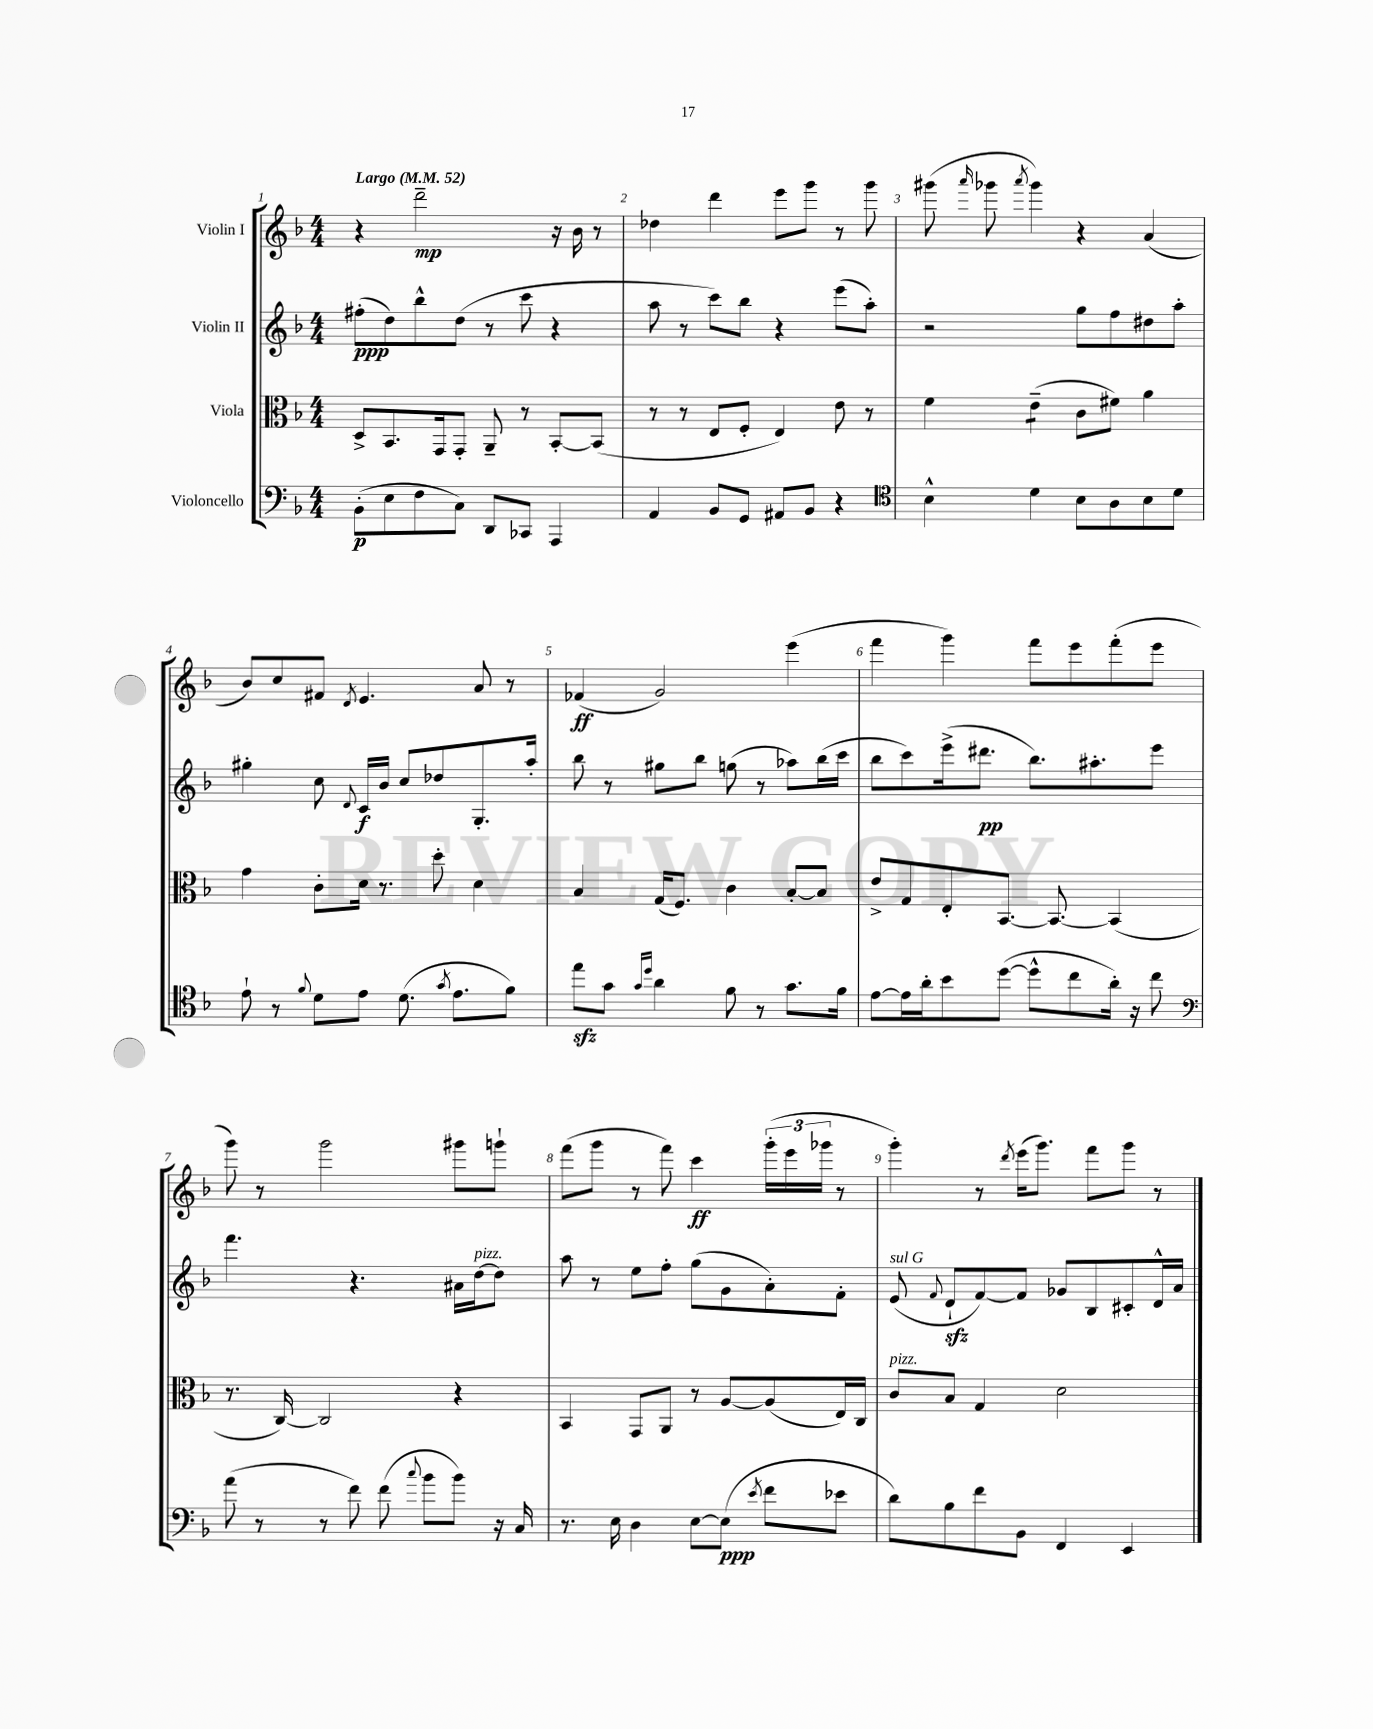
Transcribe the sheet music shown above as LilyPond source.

<<
\new StaffGroup <<
\new Staff = "s0" \with { instrumentName = "Violin I" } {
    \clef treble \key f \major \numericTimeSignature \time 4/4 \tempo "Largo" 4 = 52
    \autoBeamOff r4 d'''2--\mp r16 bes'16 r8 |
    des''4 d'''4 e'''8[ g'''8] r8 g'''8 |
    gis'''8( \grace { a'''16 } ges'''8 \acciaccatura { a'''8 } ges'''4) r4 a'4( |
    bes'8[) c''8 fis'8] \acciaccatura { d'8 } e'4. a'8 r8 |
    fes'4\ff( g'2) e'''4( |
    f'''4 g'''4) f'''8[ e'''8 f'''8-.( e'''8] |
    g'''8) r8 g'''2 gis'''8[ g'''8]-! |
    f'''8[( g'''8] r8 f'''8) c'''4\ff \tuplet 3/2 { g'''16[-.( e'''16 ges'''16] } r8 |
    g'''4-.) r8 \acciaccatura { d'''8 } e'''16[( g'''8.]) f'''8[ g'''8] r8 \bar "|." |
}
\new Staff = "s1" \with { instrumentName = "Violin II" } {
    \clef treble \key f \major \numericTimeSignature \time 4/4
    \autoBeamOff fis''8[-.\ppp( d''8) bes''8-^ d''8]( r8 c'''8 r4 |
    a''8 r8 c'''8[) bes''8] r4 e'''8[( a''8]-.) |
    r2 g''8[ f''8 dis''8 a''8]-. |
    gis''4-. c''8 \appoggiatura { d'8 } c'16[\f bes'16] c''8[ des''8 g8.-. a''16]-. |
    bes''8 r8 gis''8[ bes''8] g''8( r8 aes''8[) bes''16( c'''16] |
    bes''8[ c'''8) e'''16->( dis'''8.]\pp bes''8.[) ais''8.-. e'''8] |
    f'''4. r4. ais'16[ d''16~^\markup { \italic "pizz." } d''8] |
    a''8 r8 e''8[ f''8]-. g''8[( g'8 a'8-.) f'8]-. |
    e'8^\markup { \italic "sul G" }( \appoggiatura { f'8 } d'8[-!\sfz f'8~) f'8] ges'8[ bes8 cis'8-. d'16-^ a'16] \bar "|." |
}
\new Staff = "s2" \with { instrumentName = "Viola" } {
    \clef alto \key f \major \numericTimeSignature \time 4/4
    \autoBeamOff d8[-> bes,8. g,16 g,8]-. a,8-- r8 bes,8[~-. bes,8]( |
    r8 r8 e8[ f8]-. e4) e'8 r8 |
    f'4 e'4:8--( c'8[ fis'8]) a'4 |
    g'4 c'8[-. d'16] r8. d''8-. d'4 |
    bes4 g16[( f8.]) c'4 bes8[~-. bes8] |
    e'8[-> g8 e8-. bes,8.]~ bes,8.~ bes,4( |
    r8. c16~) c2 r4 |
    bes,4 g,8[ a,8] r8 a8[~ a8( e16) c16] |
    c'8[^\markup { \italic "pizz." } bes8] g4 d'2 \bar "|." |
}
\new Staff = "s3" \with { instrumentName = "Violoncello" } {
    \clef bass \key f \major \numericTimeSignature \time 4/4
    \autoBeamOff bes,8[-.\p( e8 f8 c8]) d,8[ ces,8] a,,4 |
    a,4 bes,8[ g,8] ais,8[ bes,8] r4 |
    \clef tenor bes4-^ d'4 bes8[ a8 bes8 d'8] |
    e'8-! r8 \appoggiatura { f'8 } d'8[ e'8] d'8.( \acciaccatura { g'8 } e'8.[ f'8]) |
    e''8[\sfz g'8] \grace { g'16[ d''16] } a'4 f'8 r8 g'8.[ f'16] |
    e'8[~ e'16 a'16-. bes'8 d''8]~( d''8[-^ c''8 a'16]-.) r16 c''8 |
    \clef bass a'8( r8 r8 f'8) f'8( \appoggiatura { c''8 } bes'8[ bes'8]) r16 c16 |
    r8. e16 d4 e8[~ e8]\ppp( \acciaccatura { e'8 } f'8[ ees'8] |
    d'8[) bes8 f'8 bes,8] f,4 e,4 \bar "|." |
}
>>
>>
\layout { \context { \Score \override BarNumber.break-visibility = ##(#f #t #t) barNumberVisibility = #all-bar-numbers-visible } }
